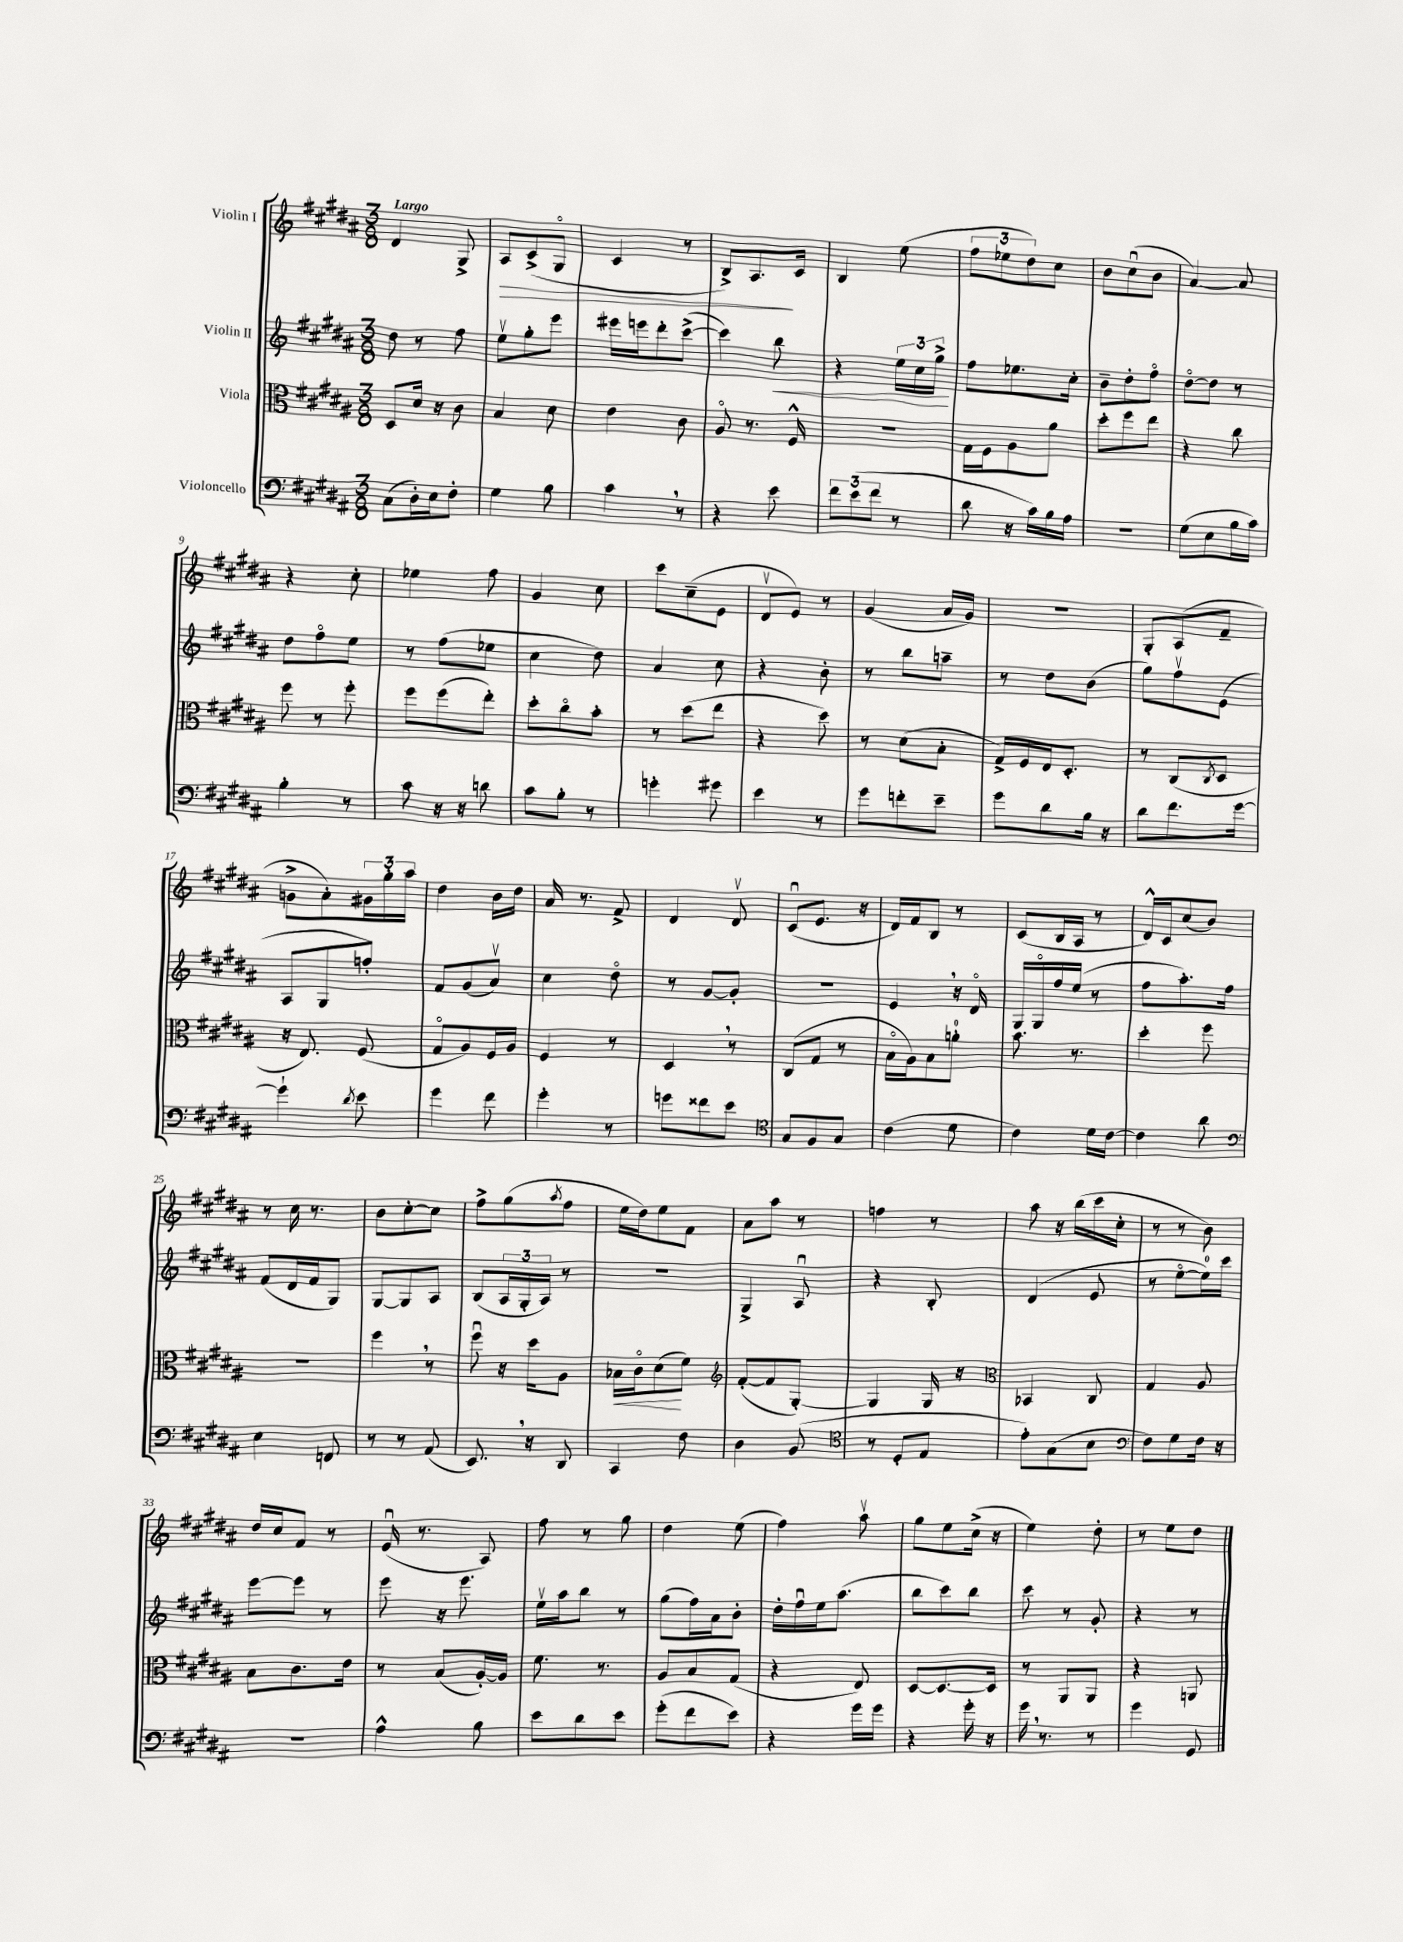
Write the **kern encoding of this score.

**kern	**kern	**kern	**kern
*staff4	*staff3	*staff2	*staff1
*clefF4	*clefC3	*clefG2	*clefG2
*k[f#c#g#d#a#]	*k[f#c#g#d#a#]	*k[f#c#g#d#a#]	*k[f#c#g#d#a#]
*M3/8	*M3/8	*M3/8	*M3/8
(8C#	8D#	8dd#	4d#
16D#')	16d#	8r	.
16E	16r	.	.
8F#'	8c#	8ff#	8G#^
=	=	=	=
4G#	4B	8eev	8A#
.	.	8gg#'	(8c#^
8B	8d#	8eee	8G#o
=	=	=	=
4c#	4e	16eee#	4c#
.	.	16eee	.
.	.	8ddd#'	.
8r	8c#	([8ccc#^	8r
=	=	=	=
4r	8A#o	4ccc#])	8B^)
.	8.r	.	8.A#
8e	.	8bb	.
.	16F#^^	.	16c#
=	=	=	=
12f#	4.r	4r	4B
(12e	.	.	.
12f#	.	.	.
8r	.	24ee	(8ee
.	.	24cc#	.
.	.	24gg#^	.
=	=	=	=
8d#	16G#	8ff#	12ff#
.	16F#	.	.
.	.	.	12ee-
16r	8A#	8.ee-	.
.	.	.	12dd#)
16c#)	.	.	.
16B	8a#	.	8cc#
16A#	.	16cc#'	.
=	=	=	=
4.r	8dd#'	8b~	8b
.	8ff#	8dd#'	(8cc#u
.	8ee	8ff#o	8b
=	=	=	=
(8G#	4r	[8dd#o	[4a#)
8E	.	8dd#]	.
16B	8cc#	8r	8a#]
16c#)	.	.	.
=	=	=	=
4B'	8ff#	8dd#	4r
.	8r	8ff#o	.
8r	8ff#'	8ee	8cc#'
=	=	=	=
8c#	8ff#	8r	4ee-
16r	(8ff#	(8ff#	.
16r	.	.	.
8d	8ee')	8ee-	8ff#
=	=	=	=
8c#	8dd#'	4cc#	4g#
8B'	8cc#o	.	.
8r	8b'	8dd#)	8cc#
=	=	=	=
4g'	8r	4a#	8ccc#
.	(8dd#	.	(8cc#~
8g#	8ee	8cc#	8e
=	=	=	=
4e	4r	4r	8d#v
.	.	.	8e)
8r	8dd#)	8b'	8r
=	=	=	=
8g#	8r	8r	(4g#
8f'	(8d#	8bb	.
8e~	8B'	8aa~	16a#
.	.	.	16g#)
=	=	=	=
8g#	16G#^)	8r	4.r
.	16F#	.	.
8d#	16E	8dd#	.
.	8.D#'	.	.
16B	.	(8b	.
16r	.	.	.
=	=	=	=
8d#	8r	8gg#)	8G#'
8.f#	(8C#	8ff#v	(8A#
.	8qC#	.	.
.	8D#	(8e	8f#~
[16g#	.	.	.
=	=	=	=
4g#`]	16r	8A#	8g^
.	8.E)	.	.
.	.	8G#	8a#')
8qd#	.	.	.
8e	(8F#	8ff')	24g#
.	.	.	24gg#'
.	.	.	24aa#
=	=	=	=
4g#	8G#o	8f#	4dd#
.	8A#)	(8g#	.
8f#	16F#	8a#v)	16b
.	16A#	.	16dd#
=	=	=	=
4g#'	4F#	4cc#	16a#
.	.	.	8.r
8r	8r	8dd#o	8f#^
=	=	=	=
8g	4D#	8r	4d#
8f##	.	[8g#	.
8e	8r	8g#']	8d#v
=	=	=	=
*clefC4	*	*	*
8G#	(8C#	4.r	(8c#u
8F#	8G#	.	8.e
8G#	8r	.	.
.	.	.	16r
=	=	=	=
(4c#	16Bo	4e	16d#)
.	16A#)	.	16f#
.	8B	.	8B
8d#	8a'	16r	8r
.	.	16d#o	.
=	=	=	=
4c#)	8.b	16G#	(8c#
.	.	16G#o	.
.	.	16ff#	16B
.	8.r	(16ee	16A#
16d#	.	8r	8r
[16c#	.	.	.
=	=	=	=
4c#]	4dd#'	8ff#	16d#^^)
.	.	.	16c#
.	.	8.aa#')	(8cc#
8a#	8ff#	.	8b)
.	.	16ff#	.
=	=	=	=
*clefF4	*	*	*
4E	4.r	(8f#	8r
.	.	16d#	16cc#
.	.	16f#	8.r
8FF	.	8G#)	.
=	=	=	=
8r	4ff#	[8G#	8b
8r	.	8G#]	[8cc#'
(8AA#	8r	8A#	8cc#]
=	=	=	=
8.EE)	8ff#u	(8B	8ff#^
.	16r	24A#	(8gg#
.	.	24G#'	.
16r	16dd#	.	.
.	.	24A#)	.
.	.	.	8qaa#
8DD#	8A#	8r	8ff#
=	=	=	=
4CC#	16B-	4.r	16ee
.	16c#o	.	16dd#)
.	(8d#	.	8ee
8F#	8f#)	.	8f#
=	=	=	=
*	*clefG2	*	*
4D#	([8f#'	4G#^	8a#
.	8f#]	.	8aa#
(8BB	[8G#')	8A#u	8r
=	=	=	=
*clefC4	*	*	*
8r	4G#]	4r	4ff
8D#'	.	.	.
8E	16G#	8B'	8r
.	16r	.	.
=	=	=	=
*	*clefC3	*	*
8e')	4BB-	(4d#	8aa#
(8G#	.	.	16r
.	.	.	(16bb
8B	8C#	8e	16ccc#
.	.	.	16cc#'
=	=	=	=
*clefF4	*	*	*
8F#)	4G#	8r	8r
8G#	.	[8eeo	8r
16F#	8A#	16ee])	8b)
16r	.	16ccc#	.
=	=	=	=
4.r	8B	[8eee	16dd#
.	.	.	16cc#
.	8.c#	8eee]	8f#
.	.	8r	8r
.	16e	.	.
=	=	=	=
4A#^^	8r	8eee	(16eu
.	.	.	8.r
.	(8B	16r	.
.	.	8.eee	.
8B	[16A#')	.	8A#)
.	16A#]	.	.
=	=	=	=
8e	8.f#	16eev	8ff#
.	.	16aa#	.
8d#	.	8bb	8r
.	8.r	.	.
8e	.	8r	8gg#
=	=	=	=
(8g#'	8A#	(8gg#	4dd#
8f#	8B	16ff#)	.
.	.	16a#	.
8e)	(8G#	8b'	(8ee
=	=	=	=
4r	4r	16dd#'	4ff#)
.	.	16ff#u	.
.	.	16ee	.
.	.	(8.aa#	.
16g#	8E)	.	8aa#v
16g#	.	.	.
=	=	=	=
4r	[8D#	8bb	8gg#
.	8.D#_	8ccc#)	8ee
16g#'	.	8bb	(16cc#^
16r	16D#]	.	16r
=	=	=	=
16g#	8r	8ccc#	4ee)
8.r	.	.	.
.	8AA#	8r	.
8r	8AA#	8g#'	8dd#'
=	=	=	=
4g#	4r	4r	8r
.	.	.	8ee
8GG#	8AA	8r	8dd#
==	==	==	==
*-	*-	*-	*-
